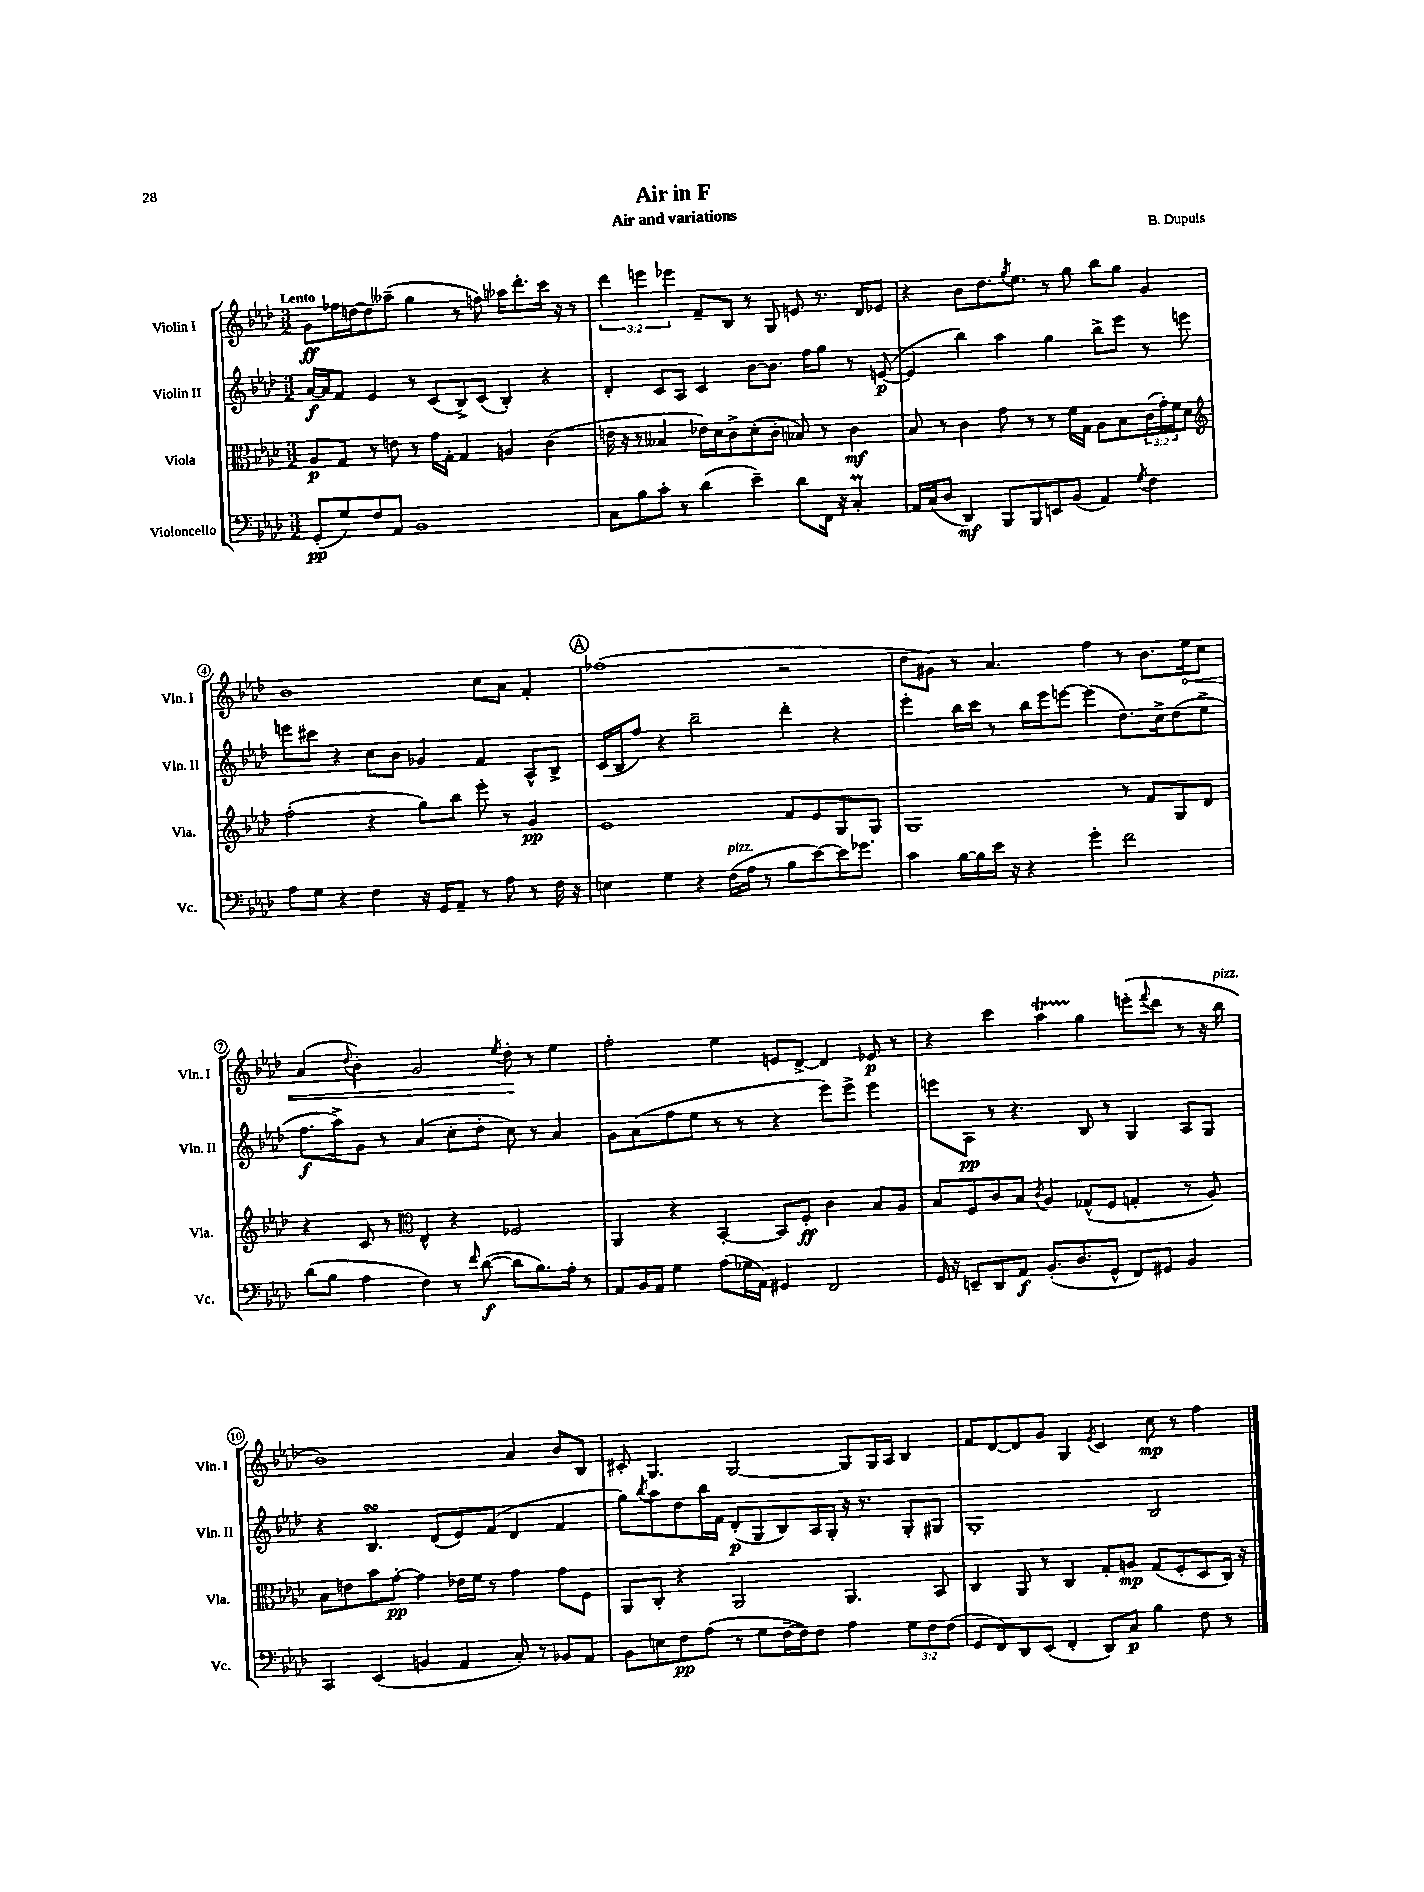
\header { title = "Air in F" composer = "B. Dupuis" subtitle = "Air and variations" }
<<
\new StaffGroup <<
\new Staff = "s0" \with { instrumentName = "Violin I" shortInstrumentName = "Vln. I" } {
    \clef treble \key aes \major \numericTimeSignature \time 3/2 \override Staff.TupletNumber.text = #tuplet-number::calc-fraction-text \tempo "Lento"
    g'8\ff fes''16 d''16~ d''8 aeses''8--( g''4 r8 f''8) aes''16 des'''8.-. c'''16 r16 r8 |
    \tuplet 3/2 { des'''4 e'''4 ees'''4 } f'8-- bes8 r8 g8 e'8 r8. des'16 ees'8 |
    r4 bes'8 des''8. \acciaccatura { g''8 } ees''8. r8 g''8 bes''8 g''8 g'4 |
    bes'1 c''8 aes'8 f'4-. |
    \mark \markup { \circle "A" } fes''1( r2 |
    des''8 gis'8) r8 aes'4. f''4 r8 bes'8. \once \override Hairpin.circled-tip = ##t ees''16\< c''8 |
    aes'4( \appoggiatura { des''8 } bes'4-.) g'2 \acciaccatura { ees''8 } des''8-.\! r8 ees''4 |
    f''2-. ees''4 e'8 des'8~-> des'4 ees'8\p r8 |
    r4 c'''4 aes''4\startTrillSpan g''4\stopTrillSpan e'''8-.( \appoggiatura { f'''8 } des'''8 r8 r16 bes''16^\markup { \italic "pizz." } |
    bes'1) aes'4 bes'8 bes8 |
    cis'8-. g4. g2~ g8 g16 aes16 bes4 |
    f'8 des'8~ des'8 g'8 g4 \acciaccatura { ees'8 } c'4 c''8\mp r8 f''4 \bar "|." |
}
\new Staff = "s1" \with { instrumentName = "Violin II" shortInstrumentName = "Vln. II" } {
    \clef treble \key aes \major \numericTimeSignature \time 3/2
    aes'16~\f aes'16 f'8 ees'4 r8 c'8( bes8->) c'8( bes4-.) r4 |
    des'4-. c'8 aes8 c'4 bes'8~ bes'8. f''16 g''8 r8 e'8~\p( |
    e'4 bes''4) aes''4 g''4 bes''8-> ees'''8 r8 e'''8 |
    e'''8 cis'''8 r4 c''8 bes'8 ges'4 f'4 aes8-^ bes8-> |
    \mark \markup { \circle "A" } c'16( bes16 f''8) r4 bes''2-- des'''4-. r4 |
    ees'''4-. bes''16 c'''16 r8 bes''16 ees'''16 e'''8~ e'''4( des''8.) c''16-> des''8( ees''8-> |
    f''8.\f aes''16->) g'8 r8 aes'4( c''8-. des''8-. c''8) r8 aes'4 |
    g'8 aes'8( f''8 ees''8 r8 r8 r4 ees'''8) ees'''8-> ees'''4 |
    e'''8 aes8\pp r8 r4. bes8 r8 g4 aes8 g8 |
    r4 bes4.\turn des'8( ees'8) f'8( des'4 f'4 |
    g''8) \acciaccatura { bes''8 } aes''8 des''8 bes''16 f'16 des'8-.\p( g8 bes8) aes16 g16-. r16 r8. g8-. gis8 |
    g1-. bes2 \bar "|." |
}
\new Staff = "s2" \with { instrumentName = "Viola" shortInstrumentName = "Vla." } {
    \clef alto \key aes \major \numericTimeSignature \time 3/2 \override Staff.TupletNumber.text = #tuplet-number::calc-fraction-text
    aes8\p g8 r8 e'8 r8 g'16 g16-. g4 a4 c'4( |
    e'16 r16 r8 beses4 ees'16) des'16 c'8-> des'8-.( c'8-. bes8) r8 c'4\mf |
    bes8 r8 c'4 g'8 r8 r8 f'16 g16 aes8 bes8 \tuplet 3/2 { c'16( g'16-.) f'16 } des'8 |
    \clef treble f''2-.( r4 g''8) bes''8 ees'''8-. r8 g'4\pp |
    \mark \markup { \circle "A" } ees'1 f'8 ees'8 g8 g8 |
    g1 r8 f'8 g8 des'8 |
    r4 c'8 r8 \clef alto ees4-^ r4 fes2 |
    aes,4 r4 bes,4~-. bes,8 f8-.\ff c'4 bes8 aes8 |
    bes8 f8 c'8 bes8 \acciaccatura { c'8 } aes4 ges8-^( f8 g4-. r8 aes8) |
    bes8 e'8 bes'8 g'8~-.\pp g'4 ees'16 f'16 r8 g'4 g'8 f8 |
    aes,8 c8-. r4 aes,2 aes,4. bes,8 |
    c4 aes,8 r8 c4 g8-. a8\mp g8( f8-. des8 c16) r16 \bar "|." |
}
\new Staff = "s3" \with { instrumentName = "Violoncello" shortInstrumentName = "Vc." } {
    \clef bass \key aes \major \numericTimeSignature \time 3/2 \override Staff.TupletNumber.text = #tuplet-number::calc-fraction-text
    g,8-.\pp( g8) f8 aes,8 bes,1 |
    c8 bes8 c'8-. r8 des'4( ees'4--) des'8 f,16 r16 c4-.\prall |
    aes,16 c16( des8 des,4\mf) bes,,8 bes,,8 e,8 bes,8( aes,4) \acciaccatura { g8 } f4 |
    aes8 g8 r4 f4 r16 g,16 aes,8-- r8 aes8 r8 f16 r16 |
    \mark \markup { \circle "A" } e4 g4 r4 f16^\markup { \italic "pizz." }( aes16 r8 bes8 ees'8~) ees'16 ges'8. |
    c'4 bes16~ bes16 ees'16 r16 r4 g'4-. f'2 |
    des'8( bes8 aes4 f4) r8 \grace { f'16 } des'8~\f( des'8 bes8.) aes16-. r8 |
    aes,8 bes,16 aes,16 g4 aes8( ges16 aes,16) gis,4 f,2 |
    g,16 r16 e,8-- des,8 aes,8\f bes,8.-.( des8. g,8-^ f,8) gis,8 bes,4 |
    c,4 ees,4( b,4 aes,4 c8-.) r8 bes,8 aes,8 |
    bes,8 e8 f8\pp aes8( r8 g8 f16~-- f16) f8 aes4 \tuplet 3/2 { g8 f8 f8( } |
    g,8 f,8) des,8 ees,8( f,4-. des,8) c8\p bes4 f8 r8 \bar "|." |
}
>>
>>
\layout { \context { \Score \override BarNumber.stencil = #(make-stencil-circler 0.1 0.3 ly:text-interface::print) } }
